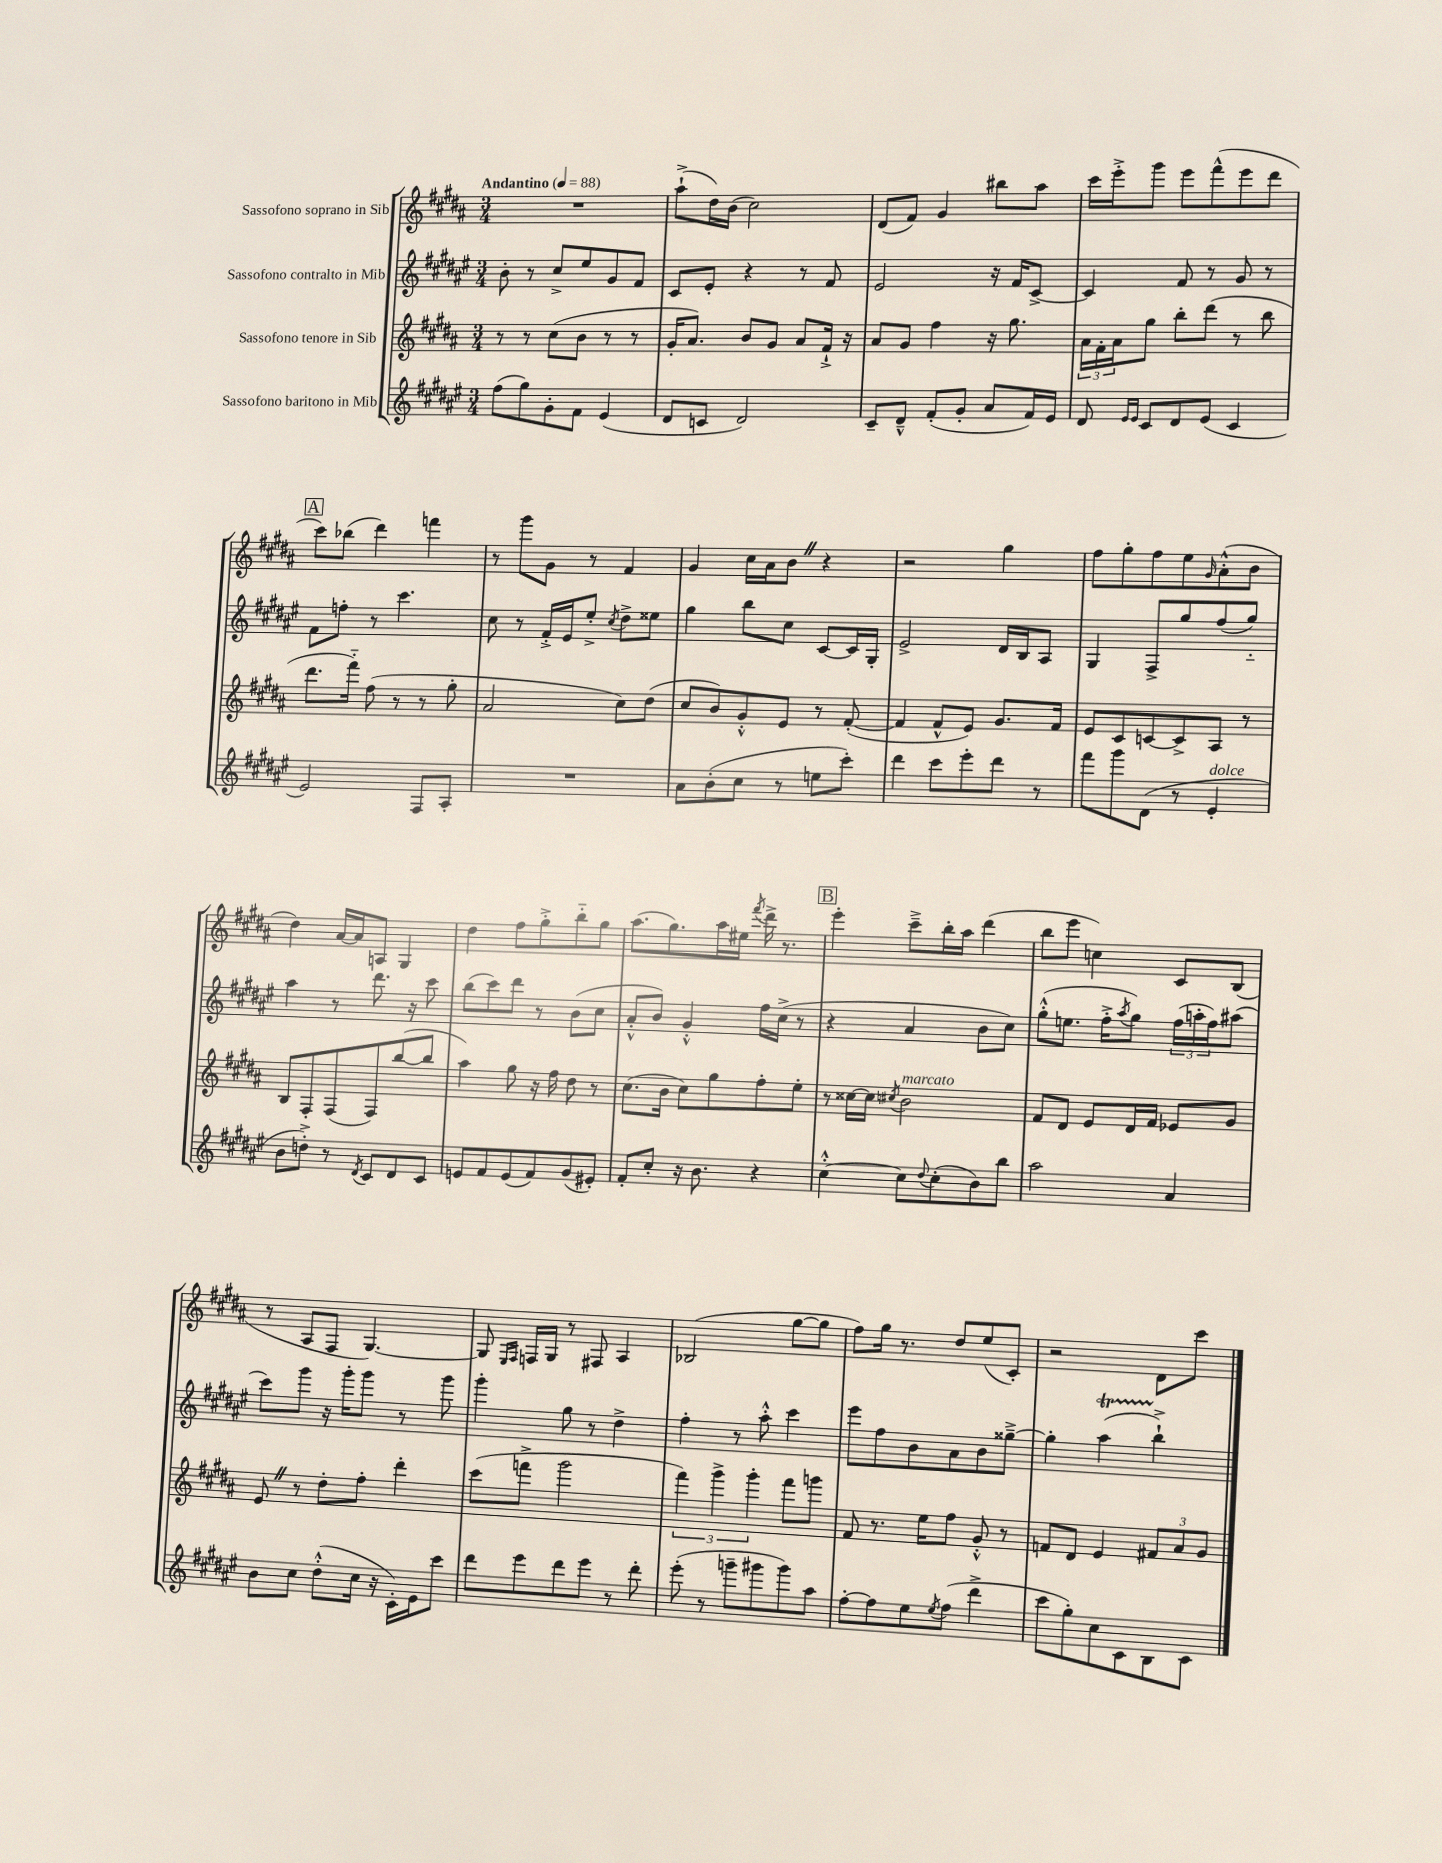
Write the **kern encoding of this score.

**kern	**kern	**kern	**kern
*staff4	*staff3	*staff2	*staff1
*clefG2	*clefG2	*clefG2	*clefG2
*k[f#c#g#d#a#e#]	*k[f#c#g#d#a#]	*k[f#c#g#d#a#e#]	*k[f#c#g#d#a#]
*M3/4	*M3/4	*M3/4	*M3/4
*MM88	*MM88	*MM88	*MM88
(8ff#	8r	8b'	2.r
8gg#)	8r	8r	.
8g#'	(8cc#	8cc#^	.
8f#	8b	8ee#	.
(4e#	8r	8g#	.
.	8r	8f#	.
=	=	=	=
8d#	16g#'	8c#	(8aa#`^
.	8.a#)	.	.
8c	.	8e#'	16dd#)
.	.	.	(16b
2d#)	8b	4r	2cc#)
.	8g#	.	.
.	8a#	8r	.
.	16f#`^	8f#	.
.	16r	.	.
=	=	=	=
8c#~	8a#	2e#	(8d#
8d#~^^	8g#	.	8f#)
(8f#'	4ff#	.	4g#
8g#'	.	.	.
8a#	16r	16r	8bb#
.	8.gg#	16f#	.
16f#)	.	[8c#^	8aa#
16e#	.	.	.
=	=	=	=
8d#	24a#	4c#]	16ccc#
.	24f#'	.	.
.	.	.	16eee'^
.	24a#	.	.
16qqe#	.	.	.
16qqe#	.	.	.
8c#	8gg#	.	8ggg#
8d#	8bb'	8f#	8eee
(8e#	(8ddd#	8r	(8fff#^^
4c#	8r	8g#	8eee
.	8bb	8r	8ddd#
=	=	=	=
2e#)	8.ddd#	8f#	8ccc#)
.	.	8ff'	(8bb-
.	16fff#'~)	.	.
.	(8ff#	8r	4ddd#)
.	8r	4.ccc#	.
8F#	8r	.	4fff
8A#'	8gg#'	.	.
=	=	=	=
2.r	2a#	8cc#	8r
.	.	8r	8ggg#
.	.	16f#'^	8g#
.	.	16e#	.
.	.	8ee#'^	8r
.	.	8qcc#	.
.	8cc#)	8dd#^	4f#
.	(8dd#	8ee##	.
=	=	=	=
8a#	8cc#	4gg#	4g#
(8b'	8b)	.	.
8cc#	8g#'^^	8bb	16cc#
.	.	.	16a#
8r	8e	8cc#	8b
8ee	8r	[8c#	4r
8ccc#')	([8f#'	16c#]	.
.	.	16G#'	.
=	=	=	=
4ddd#	4f#]	2e#^	2r
8ccc#	8f#^^	.	.
8eee#'	8e)	.	.
8ddd#	8.g#	16d#	4gg#
.	.	16B	.
8r	.	8A#	.
.	16f#	.	.
=	=	=	=
8fff#	8e	4G#	8ff#
8ggg#	8c#	.	8gg#'
(8d#	[8c	8F#^	8ff#
8r	8c^]	8gg#	8ee
.	.	.	16qqg#
4e#'	8A#	(8ff#	(8a#'^^
.	8r	8gg#'~)	8b
=	=	=	=
8b	8B	4aa#	4dd#)
8dd'^)	8F#'	.	.
8r	(8F#	8r	[16a#
.	.	.	16a#]
8qd#	.	.	.
8c#	8F#)	8.ddd#	8A
8d#	([8bb	.	4G#
.	.	16r	.
8c#	8bb]	8ccc#	.
=	=	=	=
8e	4aa#)	(8bb	4dd#
8f#	.	8ccc#)	.
(8e	8gg#	8ddd#	8ff#
8f#)	16r	8r	8gg#'^
.	16ff#	.	.
(8g#	8dd#	(8b	8bb'~
8e#')	8r	8cc#	8gg#
=	=	=	=
8f#'	(8.cc#	8a#'^^	(8.aa#
8cc#'	.	8b)	.
.	16b	.	8.gg#)
16r	8cc#)	4g#'^^	.
8.b	.	.	.
.	8gg#	.	16aa#
.	.	.	16ee#
.	.	.	8qfff#
4r	8ff#'	16ff#	16ddd#^
.	.	(16cc#^	8.r
.	8ee'	8r	.
=	=	=	=
[4cc#'^^	8r	4r	4eee'
.	[16cc##	.	.
.	16cc##]	.	.
.	8qcc#	.	.
8cc#]	2b	4a#	8ccc#~^
8qqdd#	.	.	.
(8cc#'	.	.	16bb'
.	.	.	16aa#
8b)	.	8b	(4ddd#
8bb	.	8cc#)	.
=	=	=	=
2aa#	8f#	(8gg#'^^	8bb
.	8d#	8.ee	8eee
.	8e	.	4cc)
.	.	16ff#'^	.
.	.	8qaa#	.
.	16d#	8gg#)	.
.	16f#	.	.
4a#	8e-	(24ff#	8c#
.	.	24aa'	.
.	.	24ff#)	.
.	8g#	(8aa#	(8B
=	=	=	=
8b	8e	8ccc#)	8r
8cc#	8r	8ggg#	8A#
(8dd#'^^	8dd#'	16r	8F#
.	.	16ggg#'	.
16cc#	8ff#'	8ggg#	[4.G#)
16r	.	.	.
16c#')	4ddd#'	8r	.
16e#	.	.	.
8ccc#	.	8ggg#	.
=	=	=	=
8ddd#	(8ccc#	4ggg#'	8G#]
.	.	.	16qqE
.	.	.	16qqF#
8eee#	8fff^	.	16F
.	.	.	16G#
8ddd#	2ggg#	8gg#	8r
8eee#	.	8r	8F#
8r	.	4dd#^	4A#
8ddd#'	.	.	.
=	=	=	=
(8eee#'	6fff#)	4ff#'	(2B-
8r	.	.	.
.	6ggg#^	.	.
8ggg~	.	8r	.
.	6ggg#'	.	.
8ggg#	.	8aa#'^^	.
8ggg#)	8fff#	4ccc#	[8gg#
8aa#	8ggg	.	8gg#]
=	=	=	=
[8ff#'	8f#	8eee#	8ff#)
8ff#]	8.r	8ff#	16gg#
.	.	.	8.r
8ee#	.	8b	.
.	16ee	.	.
8qee#	.	.	.
(8ff#	8ff#	8a#	8dd#
4ddd#^	8g#'^^	8b	(8ee
.	8r	[8gg##~^	8c#')
=	=	=	=
8ccc#	8f	4gg##']	2r
8gg#')	8d#	.	.
8cc#	4e	(4aa#	.
8c#	.	.	.
8B	12f#	4bb`^)	8d#
.	12a#	.	.
8c#	.	.	8ccc#
.	12g#	.	.
==	==	==	==
*-	*-	*-	*-
